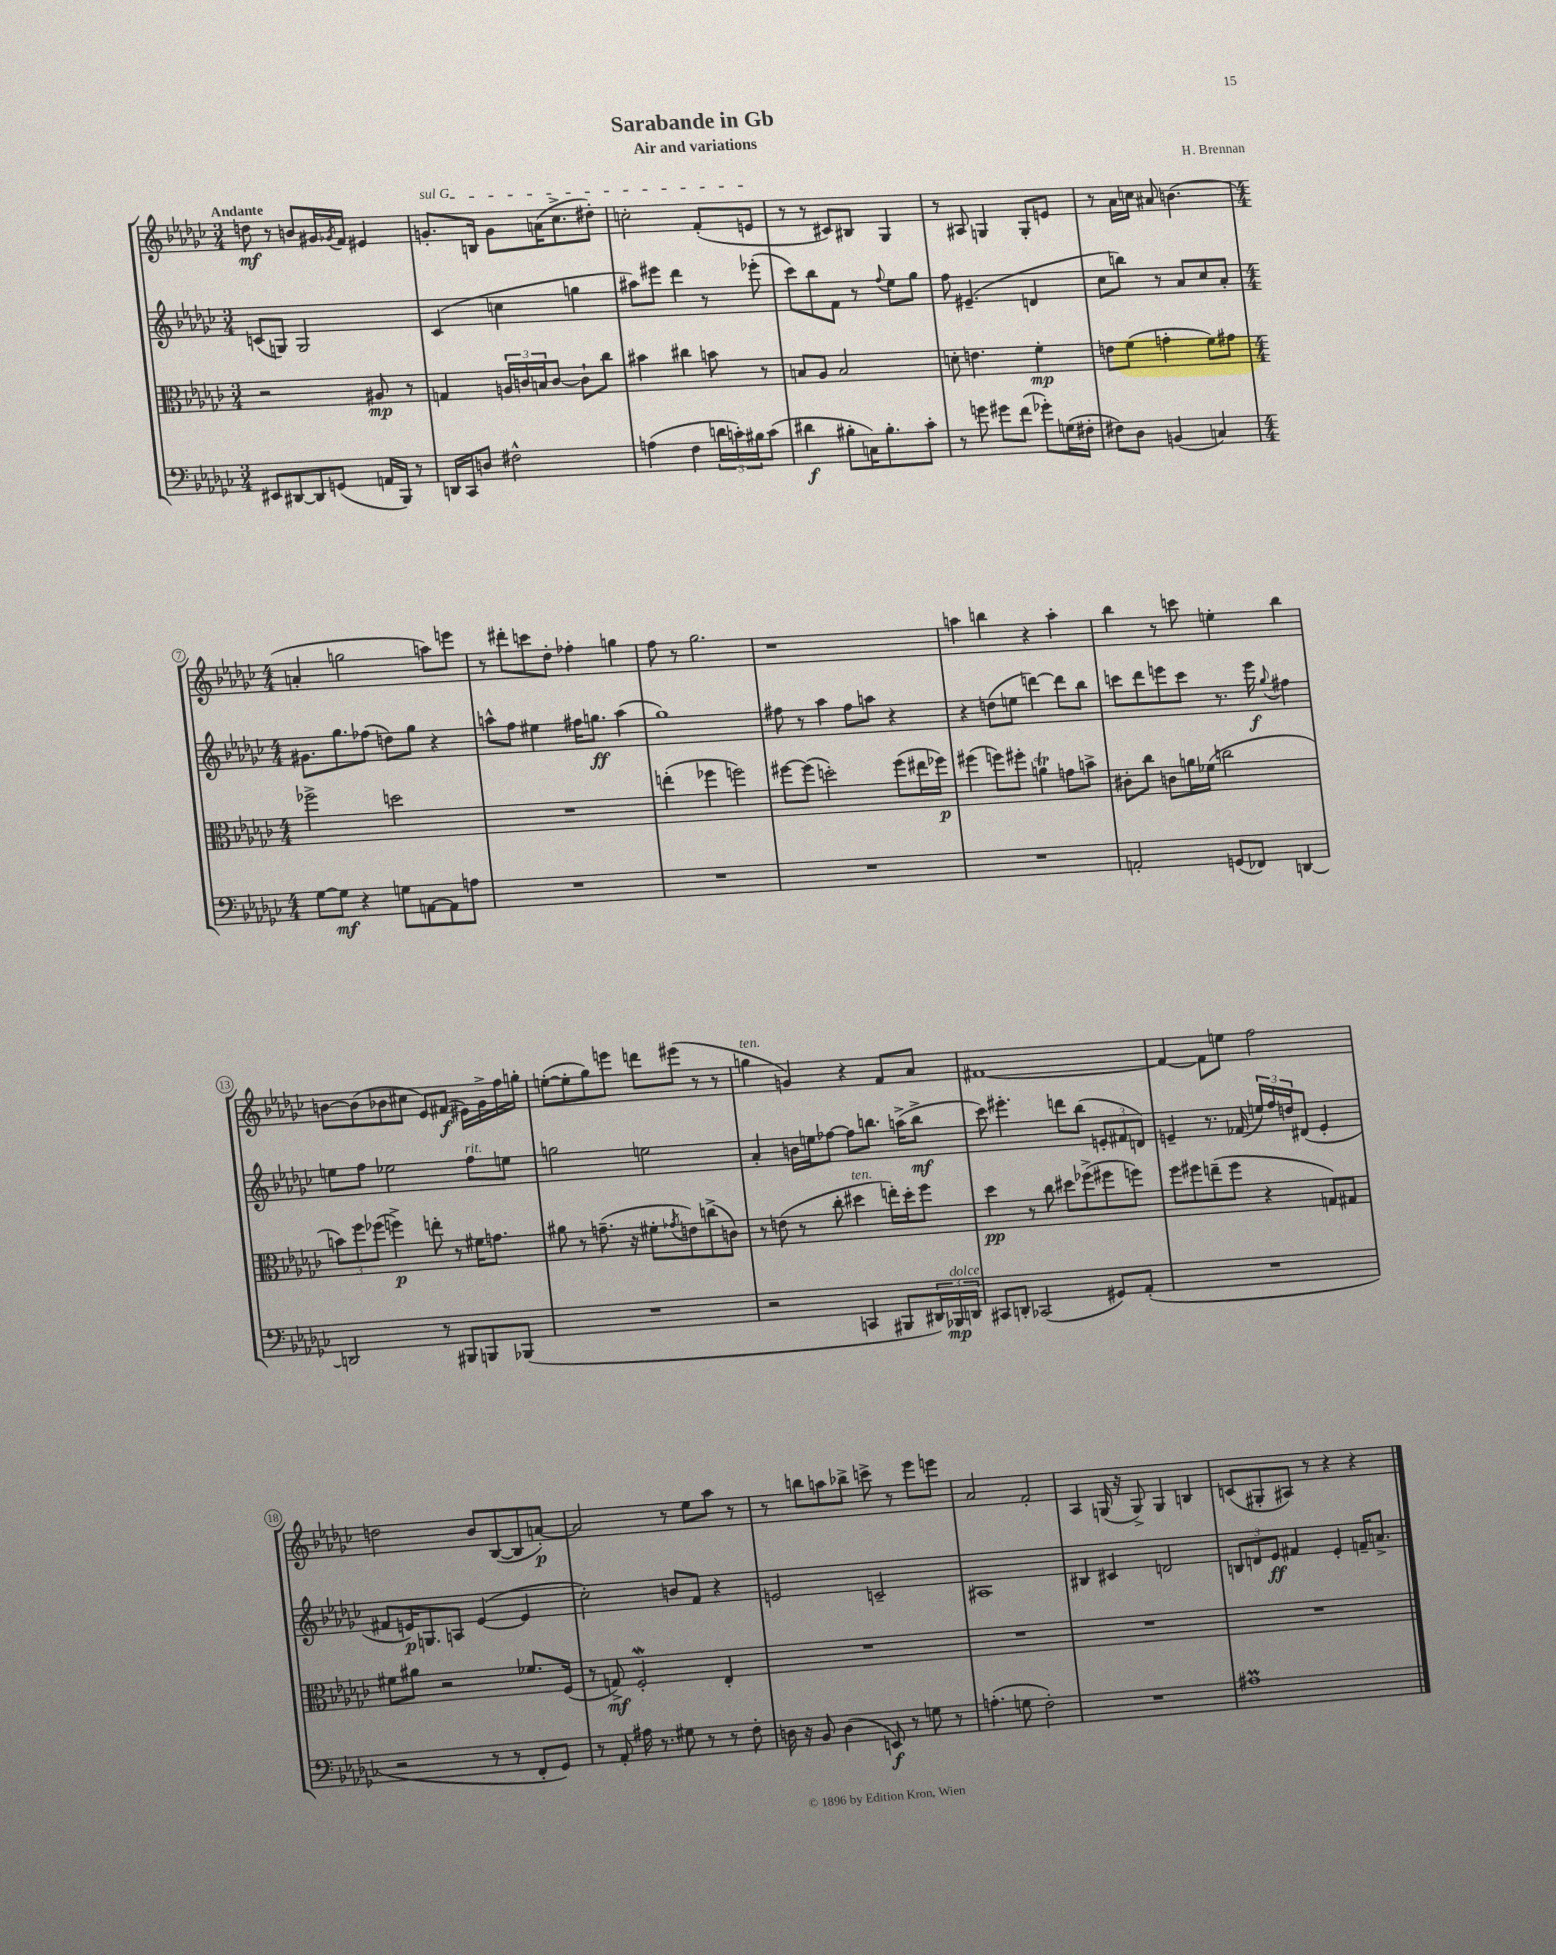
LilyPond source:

\header { title = "Sarabande in Gb" composer = "H. Brennan" subtitle = "Air and variations" }
<<
\new StaffGroup <<
\new Staff = "s0" {
    \clef treble \key ges \major \numericTimeSignature \time 3/4 \tempo "Andante"
    d''8\mf r8 b'8 gis'16 \acciaccatura { ges'8 } f'16 eis'4 |
    \once \override TextSpanner.bound-details.left.text = \markup { \italic "sul G" } g'8.-.\startTextSpan b16 g'8 a'16( ces''8.-> dis''8-.) |
    c''2-. f'8-.( e'8\stopTextSpan |
    r8 r8 cis'8) bis8 ges4 |
    r8 ais8 g4 g8-. e'8 |
    r8 aes'16 c''16 ais'8 b'4.( |
    \numericTimeSignature \time 4/4 a'4-. g''2 a''8) e'''8 |
    r8 dis'''8-. c'''8 des''8-. fes''4-. g''4 |
    f''8 r8 ges''2. |
    r1 |
    a''4 b''4 r4 a''4-. |
    bes''4 r8 c'''8 e''4-. bes''4 |
    b'8~ b'8( bes'8 cis''8 ees'8) fis'8\f( eis'16) ges'16-> f''16 g''16-. |
    e''8~-.( e''8-. ges''8) e'''8 d'''8 eis'''8( r8 r8 |
    g''4^\markup { \italic "ten." } g'4) r4 f'8 aes'8 |
    fis'1~ |
    fis'4~ fis'8 e''8 f''2 |
    d''2 bes'8 bes8~( bes8 a'8~-.\p) |
    a'2 r8 ees''8 aes''8 r8 |
    r8 b''8 a''8 bes''8-> c'''8-> r8 ees'''8 e'''8 |
    aes'2 f'2-. |
    aes4 g16( r16 g8->) g4 b4 |
    c'8( gis8-. ais8) r8 r4 r4 \bar "|." |
}
\new Staff = "s1" {
    \clef treble \key ges \major \numericTimeSignature \time 3/4
    c'8( g8) g2 |
    ces'4( c''4 g''4 |
    ais''8) eis'''8 des'''4 r8 ees'''8-.( |
    ces'''8) bes''8 f'8 r8 \appoggiatura { f''8 } ees''8 ges''8 |
    f''8 eis'4.--( d'4 |
    ces''8 b''8) r8 aes'8 ces''8 aes'8-. |
    \numericTimeSignature \time 4/4 gis'8. ges''8. fes''8( d''8) ges''8 r4 |
    a''8-^ f''8 eis''4 fis''16 g''8.\ff a''4( |
    ges''1) |
    fis''8 r8 aes''4 fis''8 a''8 r4 |
    r4 d''8( e''8 d'''4~) d'''8 bes''8 |
    c'''8 des'''8 e'''8 c'''8 r8. e'''16\f \appoggiatura { ges''8 } fis''4 |
    e''8 f''8 ees''2 f''8^\markup { \italic "rit." } e''8 |
    g''2 e''2 |
    aes'4-. b'16 e''16 fes''8~ fes''8 b''8. a''16->( b''8->\mf |
    ces'''8) eis'''4.-. d'''8 bes''8( \tuplet 3/2 { e'8-. fis'8 d'8) } |
    e'4-- r8. fes'16( \tuplet 3/2 { e''16) f''16 d''16 } dis'8( e'4-. |
    fis'8 e'16\p) g8. a8 e'4~( e'4 |
    ces''2-.) b'8 f'8 r4 |
    e'2 c'2-- |
    ais1 |
    bis4 cis'4 d'2 |
    \tuplet 3/2 { b8 d'8 ees'8\ff } fis'4 ees'4-. f'16-- a'8.-> \bar "|." |
}
\new Staff = "s2" {
    \clef alto \key ges \major \numericTimeSignature \time 3/4
    r2 ais8\mp r8 |
    g4 \tuplet 3/2 { a16 c'16 b16 } c'8~ c'8-! ces''8 |
    bis'4 cis''4 b'8 r8 |
    b8 aes8 b2 |
    d'8-. e'4. f'4-.\mp |
    e'8 f'8( g'4-. f'8) gis'8 |
    \numericTimeSignature \time 4/4 fes''2-> d''2 |
    R1 |
    e''4-.( fes''4 f''2) |
    fis''8~ fis''8( d''2-.) fis''8( eis''16 fes''16\p) |
    fis''4( f''8) fis''8-. a'4\trill g'8 b'8-> |
    cis'8-. ces''8 c'8 a'16 fes'16( c''2 |
    \tuplet 3/2 { b'8) f''8 fes''8( } f''4->\p) e''8-. r8 fis'16 g'8. |
    ais'8 r8 g'8.--( r16 fis'8-. \acciaccatura { ges'8 } e'8) c''8->( c'8) |
    r8 e'8( r8 ces''8-. dis''4^\markup { \italic "ten." } e''16-.) dis''16-. f''8 |
    des''4\pp r8 ces''8 dis''8 fes''8->( fis''8 f''8) |
    f''8 fis''8 e''8--( fis''8 r4 g8) gis8 |
    fis'8 ais'8 r2 fes'8. f16( |
    r8 g8->\mf) f2-.\mordent ees4-. |
    R1 |
    R1 |
    R1 |
    R1 \bar "|." |
}
\new Staff = "s3" {
    \clef bass \key ges \major \numericTimeSignature \time 3/4
    eis,8 dis,8~ dis,8 g,8( a,16 bes,,16) r8 |
    d,16 ces,16 d8 fis2-^ |
    a4( f4 \tuplet 3/2 { d'16 c'16-.) bis16 } c'8( |
    dis'4\f bis8-. c16) bis8.-. ces'8-. |
    r8 g'8 gis'8 f'8( ges'8-.) g16( fis16-. |
    fis8) des8 b,4( c4) |
    \numericTimeSignature \time 4/4 ges8~ ges8\mf r4 g8 a,8~ a,8 a8 |
    R1 |
    R1 |
    R1 |
    R1 |
    a,2-. g,8( fes,8) d,4~ |
    d,2 r8 bis,,8 b,,8 bes,,8( |
    R1 |
    r2 c,4 bis,,8 \tuplet 3/2 { dis,16) bes,,16\mp^\markup { \italic "dolce" } d,16 } |
    cis,8 d,8-. ces,2( gis,8) aes,8-.( |
    R1 |
    r2 r8 r8 f,8-. ges,8) |
    r8 aes,8-. ais16 r8. gis8 r8 r8 f8-. |
    d16 r16 bes,8 d4( e,8\f) r8 g8 r8 |
    a4.-.( g8 f2-.) |
    R1 |
    ais1\prall \bar "|." |
}
>>
>>
\layout { \context { \Score \override BarNumber.stencil = #(make-stencil-circler 0.1 0.3 ly:text-interface::print) } }
